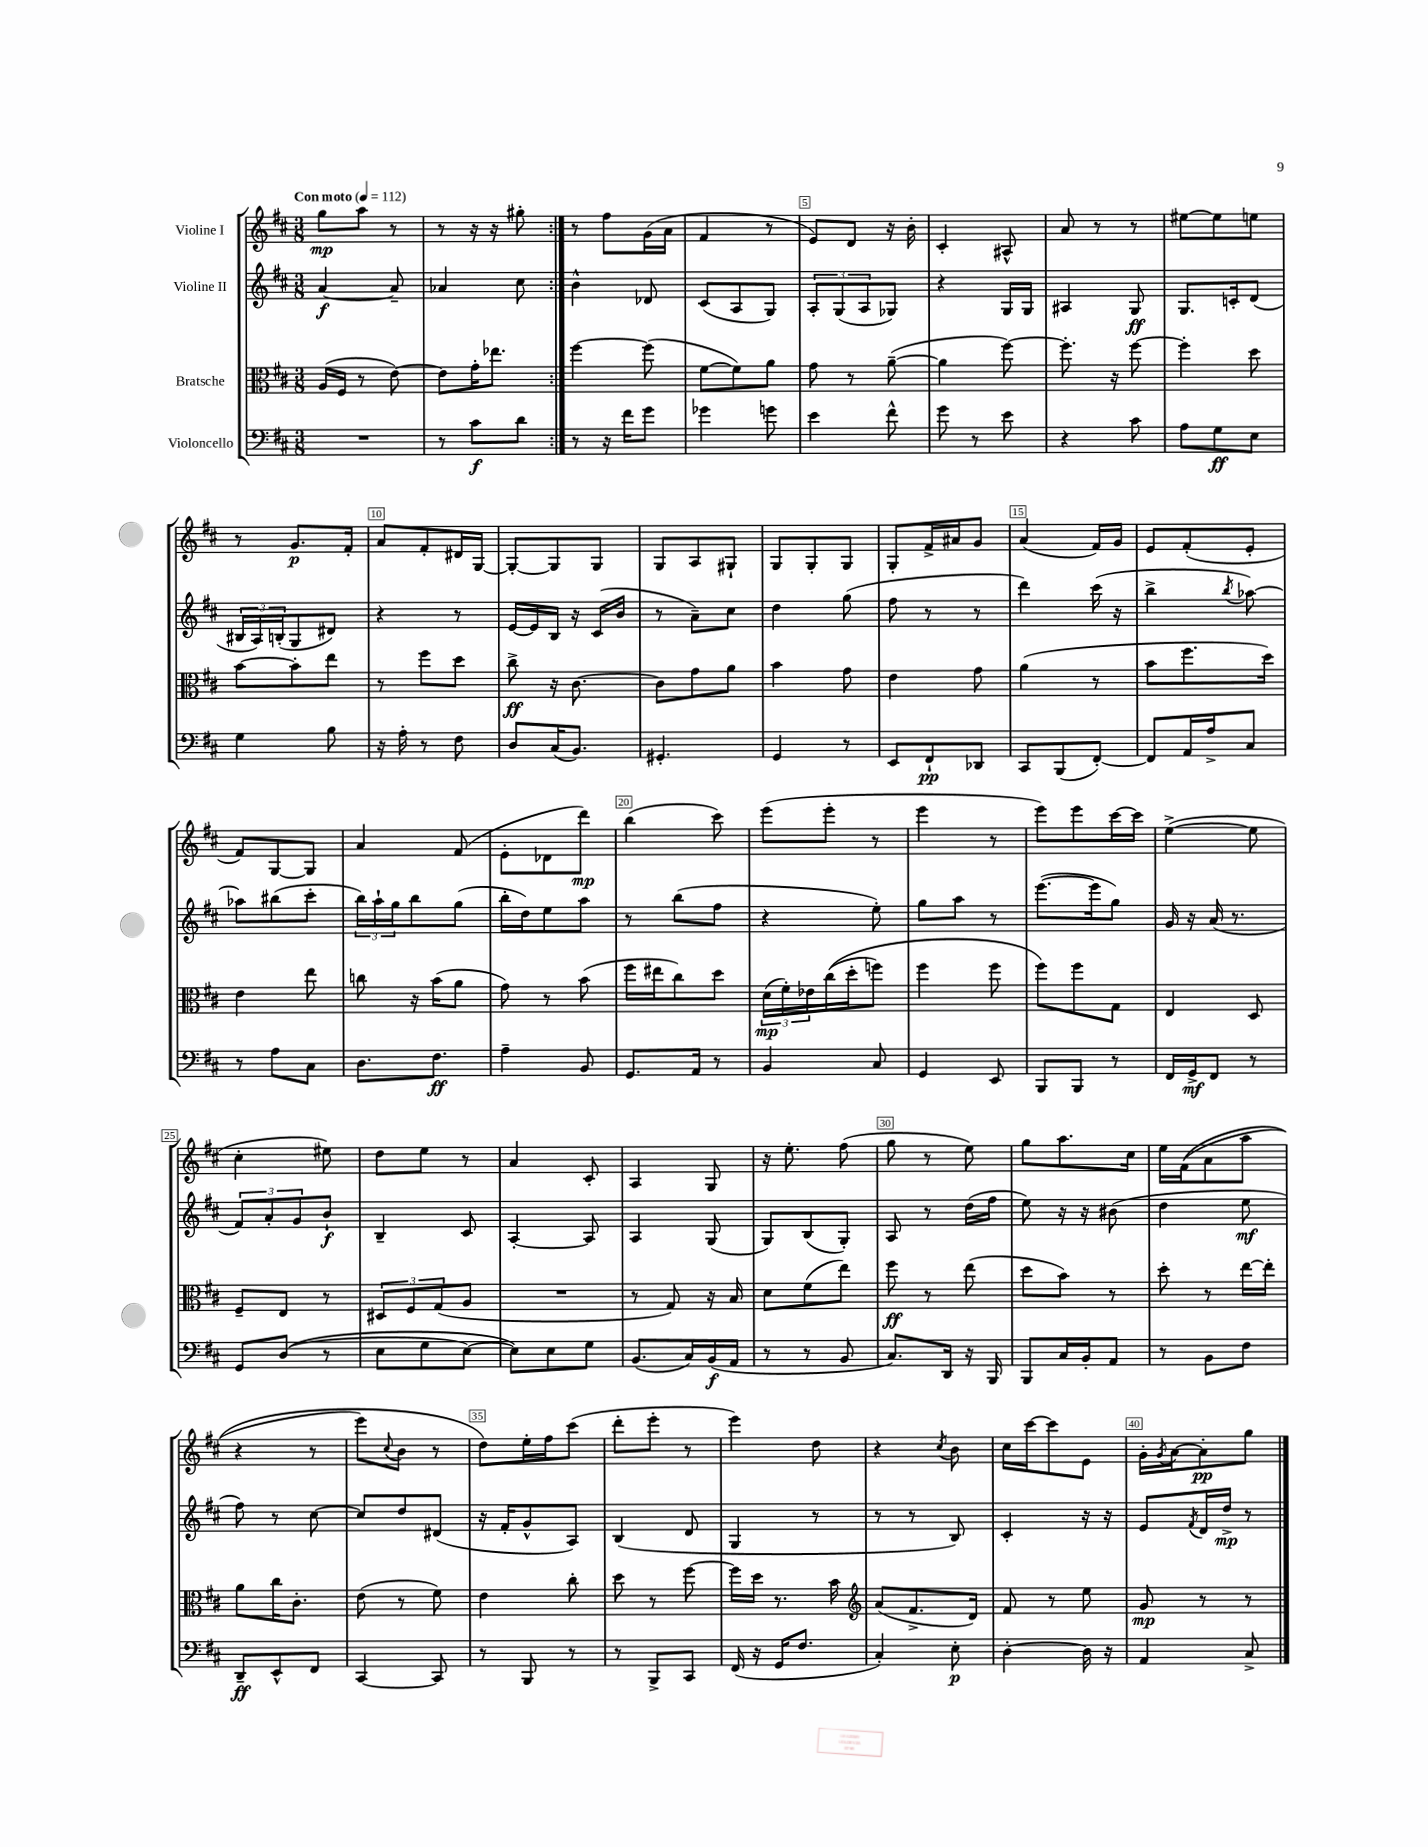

**kern	**dynam	**kern	**dynam	**kern	**dynam	**kern	**dynam
*part4	*part4	*part3	*part3	*part2	*part2	*part1	*part1
*staff4	*staff4	*staff3	*staff3	*staff2	*staff2	*staff1	*staff1
*I"Violoncello	*	*I"Bratsche	*	*I"Violine II	*	*I"Violine I	*
*clefF4	*	*clefC3	*	*clefG2	*	*clefG2	*
*k[f#c#]	*	*k[f#c#]	*	*k[f#c#]	*	*k[f#c#]	*
*M3/8	*	*M3/8	*	*M3/8	*	*M3/8	*
*MM112	*	*MM112	*	*MM112	*	*MM112	*
=1	=1	=1	=1	=1	=1	=1	=1
!	!	!	!	!	!	!LO:TX:a:B:t=Con moto	!
4.r	.	(16A/LL	.	[4a/	f	8gg\L	mp
.	.	16F#/JJ	.	.	.	.	.
.	.	8r	.	.	.	8aa\J	.
.	.	[8e\)	.	8a~/]	.	8r	.
=2	=2	=2	=2	=2	=2	=2	=2
8r	.	8e\L]	.	4a-X/	.	8r	.
8c#\L	f	16g'\K	.	.	.	16r	.
.	.	8.ee-X\J	.	.	.	16r	.
8d\J	.	.	.	8cc#\	.	8gg#X'\	.
=3:|!	=3:|!	=3:|!	=3:|!	=3:|!	=3:|!	=3:|!	=3:|!
8r	.	[4ff#\	.	4b^^\	.	8r	.
16r	.	.	.	.	.	8ff#\L	.
16f#\KL	.	.	.	.	.	.	.
8g\J	.	(8ff#\]	.	8d-X/	.	(16g\L	.
.	.	.	.	.	.	16a\JJ	.
=4	=4	=4	=4	=4	=4	=4	=4
4g-X\	.	[8f#\L	.	(8c#/L	.	4f#/	.
.	.	8f#\])	.	8A/	.	.	.
8gn\	.	8a\J	.	8G/J)	.	8r	.
=5	=5	=5	=5	=5	=5	=5	=5
4e\	.	8g\	.	12A'/L	.	8e/L)	.
.	.	.	.	(12G/	.	.	.
.	.	8r	.	.	.	8d/J	.
.	.	.	.	12A/	.	.	.
8f#^^\	.	([8a~\	.	8G-X/J)	.	16r	.
.	.	.	.	.	.	16b'\	.
=6	=6	=6	=6	=6	=6	=6	=6
8g\	.	4a\]	.	4r	.	4c#'/	.
8r	.	.	.	.	.	.	.
8e\	.	[8ff#\)	.	16G/LL	.	8A#X^^/	.
.	.	.	.	16G/JJ	.	.	.
=7	=7	=7	=7	=7	=7	=7	=7
4r	.	8.ff#'\]	.	4A#X/	.	8a/	.
.	.	.	.	.	.	8r	.
.	.	16r	.	.	.	.	.
8c#\	.	[8ff#\	.	8G/	ff	8r	.
=8	=8	=8	=8	=8	=8	=8	=8
8A\L	.	4ff#'\]	.	8.G/L	.	[8ee#X\L	.
8G\	ff	.	.	.	.	8ee#\]	.
.	.	.	.	16cn'/k	.	.	.
8E\J	.	8dd\	.	(8d/J	.	8een\J	.
!!LO:LB:g=z
=9	=9	=9	=9	=9	=9	=9	=9
4G\	.	[8b\L	.	24B#X/LL	.	8r	.
.	.	.	.	24A/)	.	.	.
.	.	.	.	(24Bn'/J	.	.	.
.	.	8b'\]	.	8G/	.	8.g/L	p
8B\	.	8ee\J	.	8d#X/J)	.	.	.
.	.	.	.	.	.	16f#'/Jk	.
=10	=10	=10	=10	=10	=10	=10	=10
16r	.	8r	.	4r	.	8a/L	.
16A'\	.	.	.	.	.	.	.
8r	.	8ff#\L	.	.	.	8f#'/	.
8F#\	.	8dd\J	.	8r	.	16d#X/L	.
.	.	.	.	.	.	[16G/JJ	.
=11	=11	=11	=11	=11	=11	=11	=11
8D/L	.	8cc#^\	ff	[16e/LL	.	8G'/L_	.
.	.	.	.	16e/]	.	.	.
(16C#/K	.	16r	.	16B/JJ	.	8G/]	.
8.BB/J)	.	[8.c#\	.	16r	.	.	.
.	.	.	.	(16c#/LL	.	8G/J	.
.	.	.	.	16b/JJ	.	.	.
=12	=12	=12	=12	=12	=12	=12	=12
4.GG#X'/	.	8c#\L]	.	8r	.	8G/L	.
.	.	8g\	.	8a~\L)	.	8A/	.
.	.	8a\J	.	8cc#\J	.	8G#X`/J	.
=13	=13	=13	=13	=13	=13	=13	=13
4GG/	.	4b\	.	4dd\	.	8G/L	.
.	.	.	.	.	.	8G'/	.
8r	.	8g\	.	(8gg\	.	8G/J	.
=14	=14	=14	=14	=14	=14	=14	=14
8EE/L	.	4e\	.	8ff#\	.	8G'/L	.
8FF#`/	pp	.	.	8r	.	16f#^/L	.
.	.	.	.	.	.	16a#X/J	.
8DD-X/J	.	8g\	.	8r	.	8g/J	.
=15	=15	=15	=15	=15	=15	=15	=15
8CC#/L	.	(4a\	.	4ddd\)	.	(4a/	.
(8BBB/	.	.	.	.	.	.	.
[8FF#'/J)	.	8r	.	(16ccc#\	.	16f#/LL)	.
.	.	.	.	16r	.	16g/JJ	.
=16	=16	=16	=16	=16	=16	=16	=16
8FF#/L]	.	8b\L	.	4bb^\	.	8e/L	.
16AA/L	.	8.ff#\	.	.	.	(8f#'/	.
16A^/J	.	.	.	.	.	.	.
.	.	.	.	8qbb/	.	.	.
8C#/J	.	.	.	[8aa-X\)	.	8e'/J	.
.	.	16dd\Jk)	.	.	.	.	.
!!LO:LB:g=z
=17	=17	=17	=17	=17	=17	=17	=17
8r	.	4e\	.	8aa-X\L]	.	8f#/L)	.
8A\L	.	.	.	(8bb#X\	.	[8G/	.
8C#\J	.	8ee\	.	8ccc#'\J	.	8G/J]	.
=18	=18	=18	=18	=18	=18	=18	=18
8.D\L	.	8ccn\	.	24bb\LL)	.	4a/	.
.	.	.	.	24aa`\	.	.	.
.	.	.	.	24gg\J	.	.	.
.	.	16r	.	8bb\	.	.	.
8.F#\J	ff	(16b\KL	.	.	.	.	.
.	.	8a\J	.	(8gg\J	.	(8f#/	.
=19	=19	=19	=19	=19	=19	=19	=19
4A~\	.	8g\)	.	16bb'\LL	.	8e'\L	.
.	.	.	.	16dd\J)	.	.	.
.	.	8r	.	8ee\	.	8d-X\	.
8BB/	.	(8b\	.	8aa\J	.	8ddd\J)	mp
=20	=20	=20	=20	=20	=20	=20	=20
8.GG/L	.	16ff#\LL	.	8r	.	(4bb\	.
.	.	16ee#X\J	.	.	.	.	.
.	.	8cc#\)	.	(8bb\L	.	.	.
16AA/Jk	.	.	.	.	.	.	.
8r	.	8dd\J	.	8ff#\J	.	8ccc#\)	.
=21	=21	=21	=21	=21	=21	=21	=21
4BB/	.	(24d\LL	mp	4r	.	(8eee\L	.
.	.	24f#'\)	.	.	.	.	.
.	.	24e-X\	.	.	.	.	.
.	.	((16cc#\	.	.	.	8eee'\J	.
.	.	16dd'\J	.	.	.	.	.
8C#/	.	8ffn\J)	.	8ee'\)	.	8r	.
=22	=22	=22	=22	=22	=22	=22	=22
4GG/	.	4ff#\	.	8gg\L	.	4eee\	.
.	.	.	.	8aa\J	.	.	.
8EE/	.	8ff#\	.	8r	.	8r	.
=23	=23	=23	=23	=23	=23	=23	=23
8BBB/L	.	8ff#\L)	.	([8.eee\L	.	8eee\L)	.
8BBB/J	.	8ff#\	.	.	.	8eee\	.
.	.	.	.	16eee\k]	.	.	.
8r	.	8G\J	.	8gg\J)	.	[16ccc#\L	.
.	.	.	.	.	.	16ccc#\JJ]	.
=24	=24	=24	=24	=24	=24	=24	=24
16FF#/LL	.	4E/	.	16g/	.	([4ee^\	.
16GG^/J	mf	.	.	16r	.	.	.
8FF#/J	.	.	.	(16a/	.	.	.
.	.	.	.	8.r	.	.	.
8r	.	8D/	.	.	.	8ee\]	.
!!LO:LB:g=z
=25	=25	=25	=25	=25	=25	=25	=25
8GG/L	.	8F#~/L	.	12f#/L)	.	4cc#'\	.
.	.	.	.	12a'/	.	.	.
((8D/J	.	8E/J	.	.	.	.	.
.	.	.	.	12g/	.	.	.
8r	.	8r	.	8b`/J	f	8ee#X\)	.
=26	=26	=26	=26	=26	=26	=26	=26
8E\L	.	12D#X/L	.	4B~/	.	8dd\L	.
.	.	12F#/	.	.	.	.	.
8G\	.	.	.	.	.	8ee\J	.
.	.	(12G/	.	.	.	.	.
[8E\J)	.	8A/J	.	8c#/	.	8r	.
=27	=27	=27	=27	=27	=27	=27	=27
8E\L])	.	4.r	.	[4A'/	.	4a/	.
8E\	.	.	.	.	.	.	.
8G\J	.	.	.	8A/]	.	8c#'/	.
=28	=28	=28	=28	=28	=28	=28	=28
(8.BB/L	.	8r	.	4A/	.	4A/	.
.	.	8G/)	.	.	.	.	.
16C#/L)	.	.	.	.	.	.	.
(16BB/	f	16r	.	(8G/	.	8G/	.
16AA/JJ	.	16B/	.	.	.	.	.
=29	=29	=29	=29	=29	=29	=29	=29
8r	.	8d\L	.	8G/L)	.	16r	.
.	.	.	.	.	.	8.ee'\	.
8r	.	(8f#\	.	(8B/	.	.	.
8BB/	.	8ee\J)	.	8G'/J)	.	(8ff#\	.
=30	=30	=30	=30	=30	=30	=30	=30
8.C#/L)	.	8ff#\	ff	8A/	.	8gg\	.
.	.	8r	.	8r	.	8r	.
16DD/Jk	.	.	.	.	.	.	.
16r	.	(8ee\	.	(16dd\LL	.	8ee\)	.
16BBB/	.	.	.	16ff#\JJ	.	.	.
=31	=31	=31	=31	=31	=31	=31	=31
8BBB/L	.	8dd\L	.	8ee\)	.	8gg\L	.
16C#/L	.	8b\J)	.	16r	.	8.aa\	.
16BB'/J	.	.	.	16r	.	.	.
8AA/J	.	8r	.	(8b#X\	.	.	.
.	.	.	.	.	.	16cc#\Jk	.
=32	=32	=32	=32	=32	=32	=32	=32
8r	.	8dd'\	.	4dd\	.	16ee\LL	.
.	.	.	.	.	.	((16f#\J	.
8BB\L	.	8r	.	.	.	8a\	.
8F#\J	.	[16ee\LL	.	8ee\	mf	8aa\J	.
.	.	16ee'\JJ]	.	.	.	.	.
!!LO:LB:g=z
=33	=33	=33	=33	=33	=33	=33	=33
8DD~/L	ff	8a\L	.	8ff#\)	.	4r	.
8EE^^/	.	16cc#\K	.	8r	.	.	.
.	.	8.c#'\J	.	.	.	.	.
8FF#/J	.	.	.	[8cc#\	.	8r	.
=34	=34	=34	=34	=34	=34	=34	=34
[4CC#/	.	(8e\	.	8cc#/L]	.	8eee\L)	.
.	.	.	.	.	.	8qqcc#/	.
.	.	8r	.	8dd/	.	8b\J	.
8CC#/]	.	8f#\)	.	(8d#X/J	.	8r	.
=35	=35	=35	=35	=35	=35	=35	=35
8r	.	4e\	.	16r	.	8dd\L)	.
.	.	.	.	16f#'/KL	.	.	.
8BBB/	.	.	.	8g^^/	.	16ee'\L	.
.	.	.	.	.	.	16ff#\J	.
8r	.	8cc#'\	.	8A/J)	.	(8ccc#\J	.
=36	=36	=36	=36	=36	=36	=36	=36
8r	.	8dd\	.	(4B/	.	8ddd'\L	.
8BBB^/L	.	8r	.	.	.	8eee'\J	.
8CC#/J	.	[8ff#\	.	8d/	.	8r	.
=37	=37	=37	=37	=37	=37	=37	=37
(16FF#/	.	16ff#\LL]	.	4G/	.	4eee\)	.
16r	.	16dd\JJ	.	.	.	.	.
16GG/KL	.	8.r	.	.	.	.	.
8.F#/J	.	.	.	.	.	.	.
.	.	.	.	8r	.	8dd\	.
.	.	16b\	.	.	.	.	.
=38	=38	=38	=38	=38	=38	=38	=38
*	*	*clefG2	*	*	*	*	*
4C#'/)	.	(8a/L	.	8r	.	4r	.
.	.	8.f#^/	.	8r	.	.	.
.	.	.	.	.	.	8qcc#/	.
8E'\	p	.	.	8B/)	.	8b\	.
.	.	16d/Jk)	.	.	.	.	.
=39	=39	=39	=39	=39	=39	=39	=39
[4D'\	.	8f#/	.	4c#'/	.	16cc#\LL	.
.	.	.	.	.	.	[16ccc#\J	.
.	.	8r	.	.	.	8ccc#\]	.
16D\]	.	8ee\	.	16r	.	8e\J	.
16r	.	.	.	16r	.	.	.
=40	=40	=40	=40	=40	=40	=40	=40
4AA/	.	8g/	mp	8e/L	.	16g'\LL	.
.	.	.	.	.	.	8qg/	.
.	.	.	.	.	.	[16a\J	.
.	.	.	.	8qf#/	.	.	.
.	.	8r	.	16d/L	.	8a'\]	pp
.	.	.	.	16dd^/JJ	mp	.	.
8C#^/	.	8r	.	8r	.	8gg\J	.
==	==	==	==	==	==	==	==
*-	*-	*-	*-	*-	*-	*-	*-
